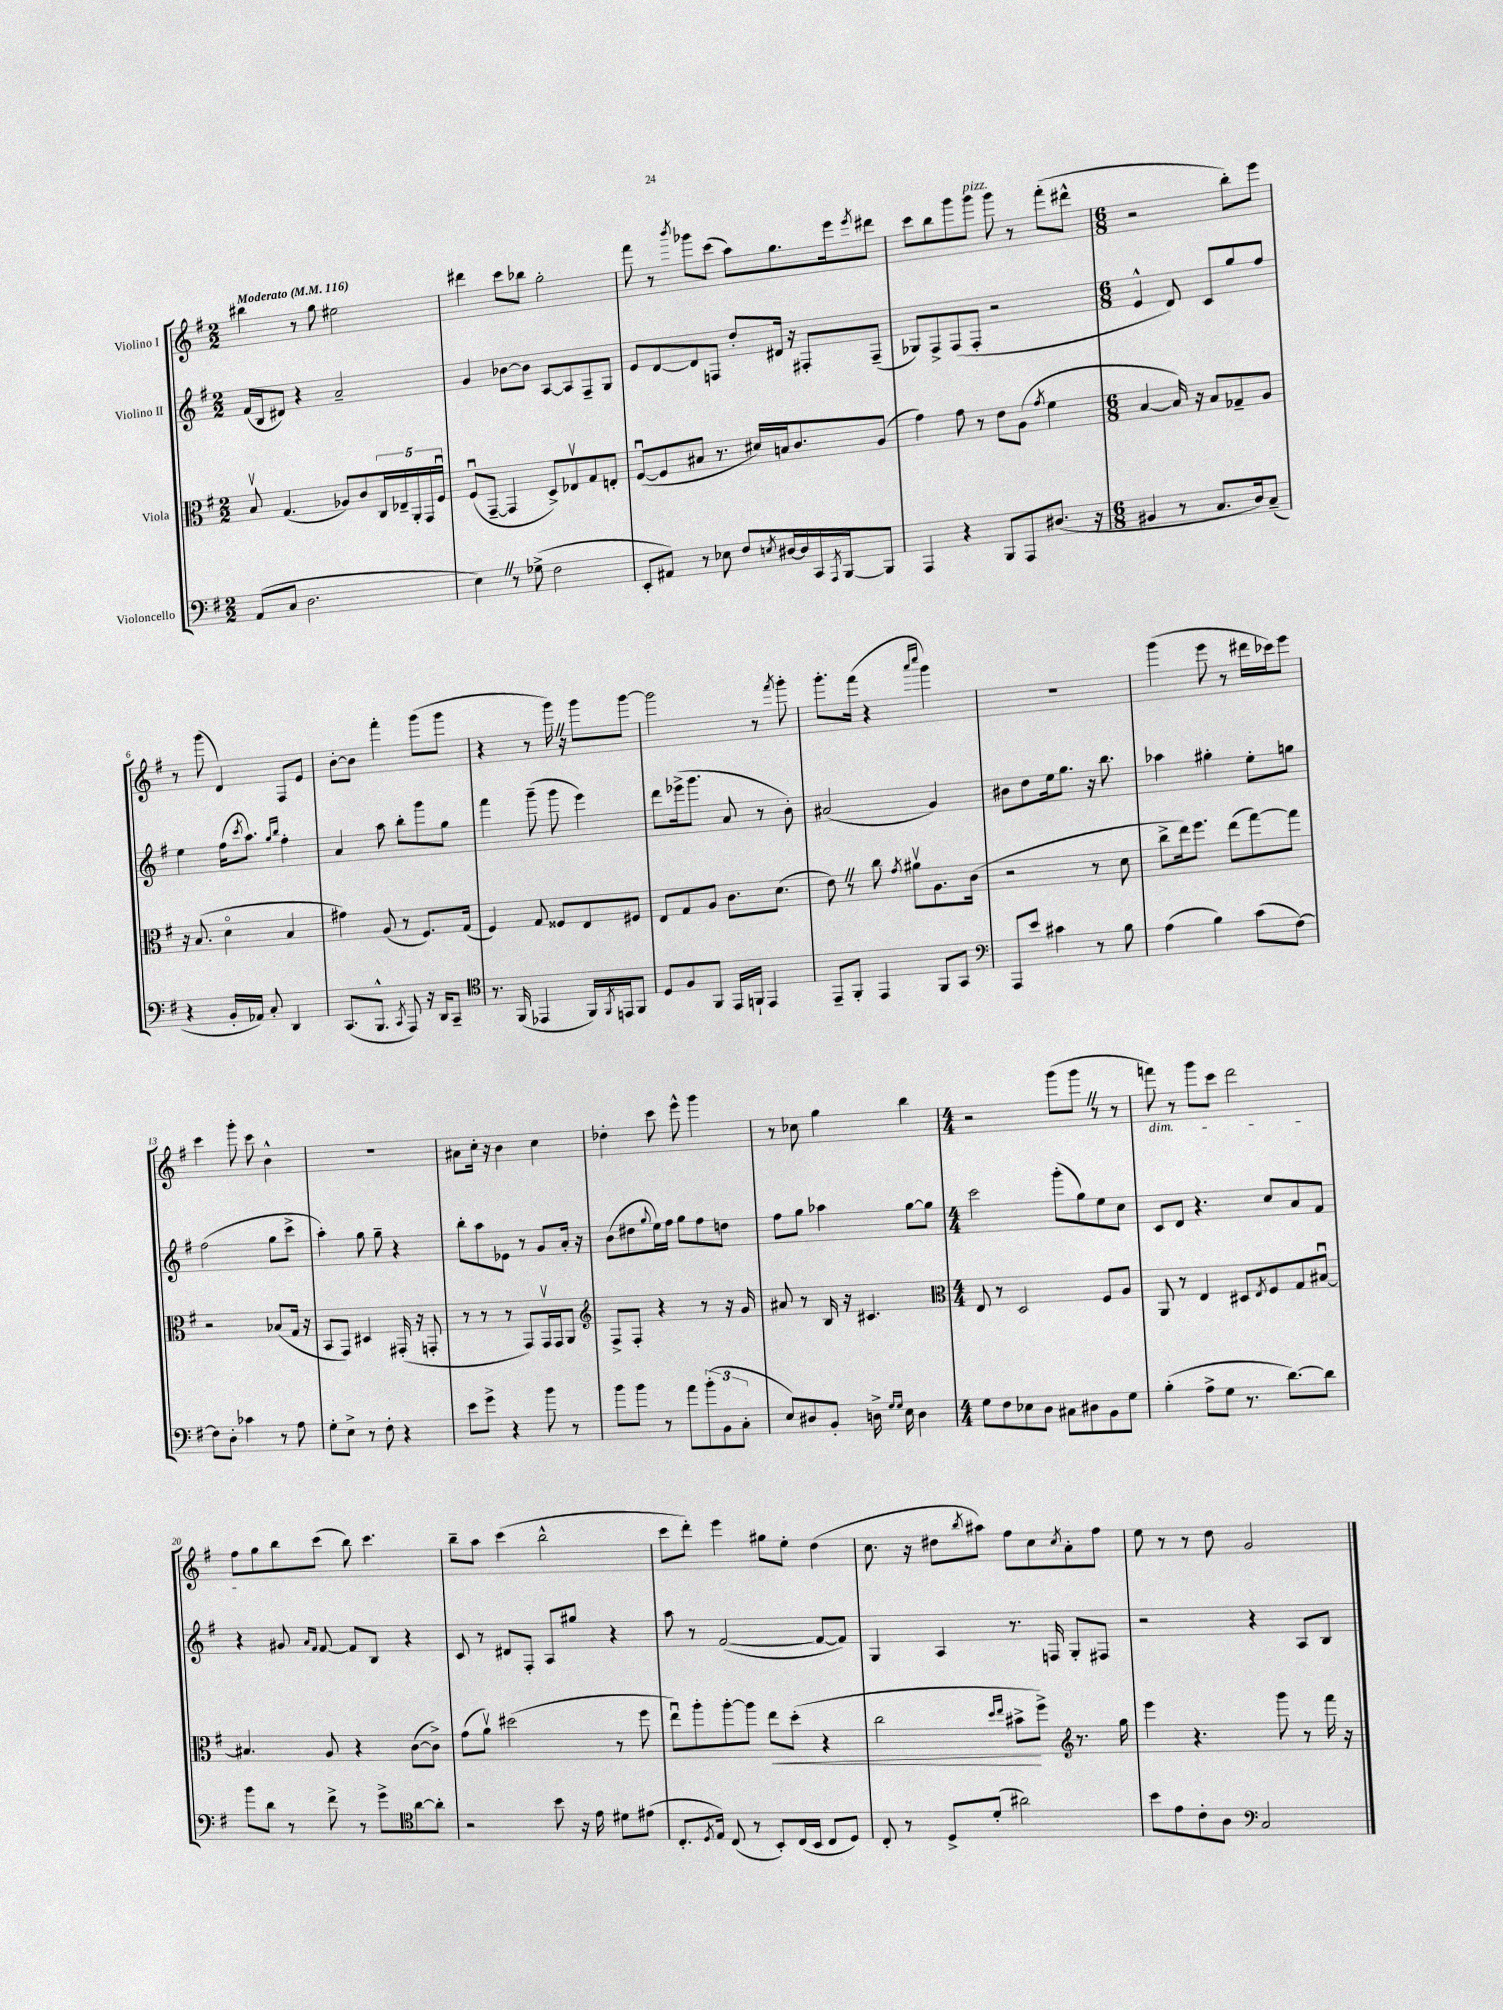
<<
\new StaffGroup <<
\new Staff = "s0" \with { instrumentName = "Violino I" } {
    \clef treble \key g \major \numericTimeSignature \time 2/2 \tempo "Moderato" 4 = 116
    bis''4 r8 g''8 eis''2 |
    dis'''4 c'''8 bes''8 g''2-. |
    fis'''8 r8 \acciaccatura { b'''8 } ges'''8 c'''8( a''8) g''8. e'''16 \acciaccatura { e'''8 } dis'''8 |
    c'''8 b''8 g'''8 g'''8^\markup { \italic "pizz." } g'''8 r8 fis'''8-.( dis'''8-^ |
    \numericTimeSignature \time 6/8 r2 b''8-.) e'''8 |
    r8 g'''8( d'4) fis8 e'8 |
    b'8~-. b'8 fis'''4-. g'''8( g'''8 |
    r4 r8 g'''16) \once \override BreathingSign.text = \markup { \musicglyph "scripts.caesura.straight" } \breathe r16 g'''8 g'''8~ |
    g'''2 r8 \acciaccatura { fis'''8 } g'''8-. |
    g'''8.-. fis'''16( r4 \grace { a'''16 c''''16 } g'''4) |
    R2. |
    g'''4( e'''8 r8 dis'''16 ces'''16) e'''8 |
    c'''4 g'''8-. c'''8 b'4-^ |
    R2. |
    ais'8 c''16-. r16 b'4 c''4 |
    des''4-. c'''8 e'''8-^ g'''4 |
    r8 ces''8 g''4 b''4 |
    \numericTimeSignature \time 4/4 r2 g'''8( g'''8 \once \override BreathingSign.text = \markup { \musicglyph "scripts.caesura.straight" } \breathe r8 r8 |
    f'''8\dim) r8 g'''8 c'''8 d'''2 |
    fis''8\! g''8 b''8 c'''8( b''8) c'''4. |
    b''8-- a''8 c'''4( b''2-^ |
    c'''8 d'''8-.) e'''4 gis''8 e''8-. d''4( |
    c''8. r16 dis''8 \acciaccatura { b''8 } ais''8) fis''8 c''8 \acciaccatura { c''8 } a'8-. fis''8 |
    e''8 r8 r8 d''8 g'2 \bar "|." |
}
\new Staff = "s1" \with { instrumentName = "Violino II" } {
    \clef treble \key g \major \numericTimeSignature \time 2/2
    fis'16( b16 dis'8) r4 a'2-- |
    g'4 bes'8~ bes'8 a8~ a8 fis8-- g8 |
    e'8 d'8~ d'8 f8 d''8-. dis'16 r16 fis8-. fis8--( |
    ges8) fis8-> fis8( fis8-. r2 |
    \numericTimeSignature \time 6/8 e'4-^ d'8) c'8 g''8 fis''8 |
    e''4 fis''16( \acciaccatura { c'''8 } a''8.) \grace { g''16 b''16 } fis''4-. |
    a'4 a''8 b''8-. g'''8 g''8 |
    fis'''4 g'''8--( g'''8 e'''4) |
    d'''8 ees'''16->( g'''8. a'8 r8 b'8-.) |
    ais'2( g'4) |
    bis'8 d''8 e''16 g''8. r16 b''8. |
    aes''4 gis''4-. e''8-. g''8 |
    fis''2( g''8 c'''8-> |
    a''4-.) g''8 g''8-- r4 |
    b''8-. a''8 ees'8 r8 g'8 a'16-. r16 |
    b'8( dis''8 \appoggiatura { g''8 } e''16) fis''16 g''8 fis''8 d''8 |
    fis''8 g''8 aes''4 g''8~ g''8 |
    \numericTimeSignature \time 4/4 c'''2 g'''8-.( g''8) e''8 c''8 |
    c'8 d'8 r4. c''8 a'8 fis'8 |
    r4 gis'8 \grace { a'16 fis'16 } fis'8~ fis'8 b8 r4 |
    c'8 r8 dis'8 fis8-. a8 gis''8 r4 |
    a''8 r8 fis'2~( fis'8~ fis'8) |
    g4 a4 r8. f16 g8-. fis8 |
    r2 r4 a8 b8 \bar "|." |
}
\new Staff = "s2" \with { instrumentName = "Viola" } {
    \clef alto \key g \major \numericTimeSignature \time 2/2
    b8\upbow g4.( aes8) c'8 \tuplet 5/4 { c16 ees16-- a,16-. g,16 fis16\downbow } |
    fis8\downbow( g,8~-- g,4 d8->) ees8\upbow g8 e8-. |
    fis8~\downbow( fis8 bis8 r8. dis'16) b16 c'8. a8( |
    g'4) g'8 r8 e'8 a8( \acciaccatura { g'8 } fis'4 |
    \numericTimeSignature \time 6/8 b4~ b16) r16 b8 ges8-- a8 |
    r16 b8.( d'4\flageolet b4 |
    gis'4) a8( r8 fis8.) g16( |
    fis4) g8 fisis8 e8 fis8 |
    e8 g8 a8 c'8. d'8.( |
    e'8) \once \override BreathingSign.text = \markup { \musicglyph "scripts.caesura.straight" } \breathe r8 c''8 \acciaccatura { g'8 } ais'8\upbow a8. c'16( |
    r2 r8 d'8 |
    c''8-> e''16) fis''8. e''8( g''8~) g''8 |
    r2 bes8( g16 r16 |
    b,8 g,8) dis4 gis,16-.( r16 g,8-. |
    r8 r8 r8 g,8) g,16\upbow g,16 a,8 |
    \clef treble fis8-> fis8-. r4 r8 r16 g'16 |
    ais'8 r8 b16 r16 cis'4. |
    \numericTimeSignature \time 4/4 \clef alto e8 r8 d2 fis8 a8 |
    a,8 r8 e4 dis8 \acciaccatura { e8 } fis8 g8 bis8~\downbow |
    bis4. a8 r4 c'8~( c'8->) |
    g'8( a'8\upbow) dis''2( r8 fis''8 |
    e''8\downbow) a''8-. a''8~-. a''8 e''8\< d''8-.( r4 |
    c''2 \grace { d''16 e''16 } bis'8->\! fis''8->) r8. g''16 |
    \clef treble e'''4 r4. g'''8 r8 fis'''16 r16 \bar "|." |
}
\new Staff = "s3" \with { instrumentName = "Violoncello" } {
    \clef bass \key g \major \numericTimeSignature \time 2/2
    a,8( c8 d2. |
    e4) \once \override BreathingSign.text = \markup { \musicglyph "scripts.caesura.straight" } \breathe r8 ges8->( fis2 |
    e,8-. ais,8) r8 ees8 fis8 \acciaccatura { e8 } dis16~ dis16 c,16 \acciaccatura { a,,8 } b,,16~ b,,8 |
    a,,4 r4 b,,8 a,,8 dis8.( r16 |
    \numericTimeSignature \time 6/8 bis,4 r8 c8. d16) c8--( |
    r4 b,16-. aes,16) c8-. d,4 |
    c,8.( b,,8.-^ \acciaccatura { c,8 } a,,8) r16 d,16 c,8-- |
    \clef tenor r8. fis,16( ees,4 fis,16) \acciaccatura { fis,8 } e,16 fis,8 |
    d8 fis8 fis,8 e,16 f,16-! e,4 |
    e,8-- fis,8-. e,4 fis,8 g,8 |
    \clef bass a,,8 e'8 cis'4 r8 b8 |
    a4( b4) c'8( fis8~) |
    fis8 d8-. ces'4 r8 a8 |
    g8-. e8-> r8 fis8-. r4 |
    e'8 g'8-> r4 b'8 r8 |
    b'8 b'8 r8 a'8 \tuplet 3/2 { b'8-.( b,8 c8-. } |
    e8) dis8 b,8-. d16-> \grace { g16 g16 } e16 d4 |
    \numericTimeSignature \time 4/4 g8 fis8 ees8 d8 cis8 dis8 b,8 g8 |
    b4-.( a8-> g8 r8. d'8.~) d'8 |
    b'8 d'8 r8 fis'8-> r8 g'8-> a'8~ a'8-. |
    \clef tenor r2 b'8 r16 e'16 dis'8 eis'8( |
    c8.-. \acciaccatura { d8 } e16) c8( r8 b,8-.) c16( b,16 c8 d8) |
    c8-. r8 d8-> d'8-.( ais'2) |
    b'8 e'8 c'8-. a8 \clef bass c2 \bar "|." |
}
>>
>>
